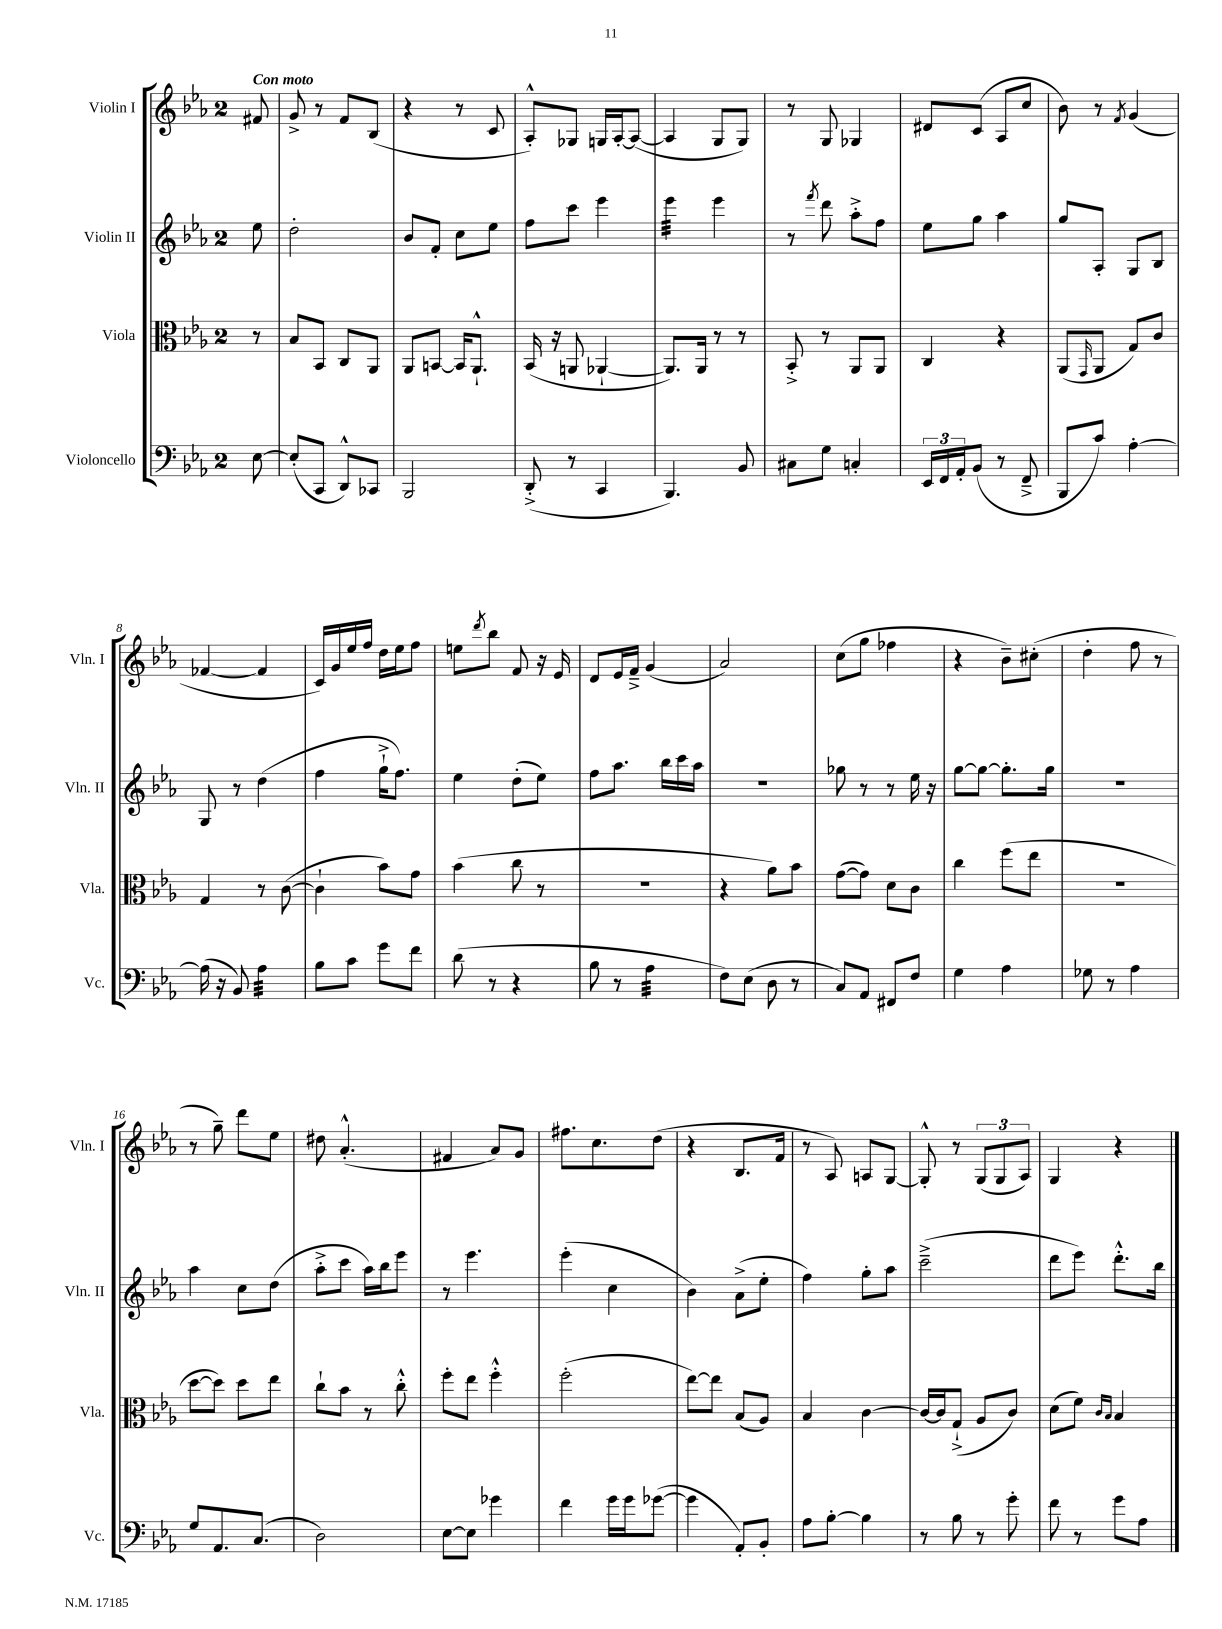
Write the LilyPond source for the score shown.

<<
\new StaffGroup <<
\new Staff = "s0" \with { instrumentName = "Violin I" shortInstrumentName = "Vln. I" } {
    \clef treble \key ees \major \once \override Staff.TimeSignature.style = #'single-digit \time 2/4 \partial 8 \tempo "Con moto"
    fis'8 |
    g'8-> r8 f'8 bes8( |
    r4 r8 c'8 |
    aes8-.-^) ges8 g16 aes16~-. aes8~( |
    aes4 g8 g8) |
    r8 g8 ges4 |
    dis'8 c'8( aes8 c''8 |
    bes'8) r8 \acciaccatura { f'8 } g'4( |
    fes'4~ fes'4 |
    c'16) g'16 ees''16 f''16 d''16 ees''16 f''8 |
    e''8 \acciaccatura { d'''8 } bes''8 f'8 r16 ees'16 |
    d'8 ees'16 f'16---> g'4( |
    aes'2) |
    c''8( g''8 fes''4 |
    r4 bes'8--) cis''8-.( |
    d''4-. f''8 r8 |
    r8 g''8--) d'''8 ees''8 |
    dis''8 aes'4.-.-^( |
    fis'4 aes'8) g'8 |
    fis''8. c''8. d''8( |
    r4 bes8. f'16 |
    r8 aes8) a8 g8~ |
    g8-.-^ r8 \tuplet 3/2 { g8( g8 aes8) } |
    g4 r4 \bar "|." |
}
\new Staff = "s1" \with { instrumentName = "Violin II" shortInstrumentName = "Vln. II" } {
    \clef treble \key ees \major \once \override Staff.TimeSignature.style = #'single-digit \time 2/4 \partial 8
    ees''8 |
    d''2-. |
    bes'8 f'8-. c''8 ees''8 |
    f''8 c'''8 ees'''4 |
    ees'''4:32 ees'''4 |
    r8 \acciaccatura { f'''8 } d'''8 aes''8-.-> f''8 |
    ees''8 g''8 aes''4 |
    g''8 aes8-. g8 bes8 |
    g8 r8 d''4( |
    f''4 g''16-!-> f''8.) |
    ees''4 d''8-.( ees''8) |
    f''8 aes''8. bes''16 c'''16 aes''16 |
    r2 |
    ges''8 r8 r8 ees''16 r16 |
    g''8~ g''8~ g''8.-. g''16 |
    R2 |
    aes''4 c''8 d''8( |
    aes''8-.-> c'''8 aes''16) bes''16 ees'''8 |
    r8 ees'''4. |
    ees'''4-.( c''4 |
    bes'4) aes'8->( ees''8-. |
    f''4) g''8-. aes''8 |
    c'''2--->( |
    d'''8 ees'''8) d'''8.-.-^ bes''16 \bar "|." |
}
\new Staff = "s2" \with { instrumentName = "Viola" shortInstrumentName = "Vla." } {
    \clef alto \key ees \major \once \override Staff.TimeSignature.style = #'single-digit \time 2/4 \partial 8
    r8 |
    bes8 bes,8 c8 aes,8 |
    aes,8 b,8~ b,16 aes,8.-!-^ |
    bes,16( r16 a,8 aes,4~-! |
    aes,8.) aes,16 r8 r8 |
    bes,8-.-> r8 aes,8 aes,8 |
    c4 r4 |
    aes,8( \grace { g,16 } aes,8 g8) c'8 |
    g4 r8 c'8~( |
    c'4-! bes'8) g'8 |
    bes'4( c''8 r8 |
    R2 |
    r4 aes'8) bes'8 |
    g'8~( g'8) d'8 c'8 |
    c''4 f''8( ees''8 |
    R2 |
    d''8~ d''8) d''8 ees''8 |
    c''8-! bes'8 r8 c''8-.-^ |
    f''8-. ees''8 f''4-.-^ |
    f''2-.( |
    ees''8~) ees''8 bes8( aes8) |
    bes4 c'4~ |
    c'16~ c'16 g8-!->( aes8 c'8) |
    d'8( f'8) \grace { c'16 bes16 } bes4 \bar "|." |
}
\new Staff = "s3" \with { instrumentName = "Violoncello" shortInstrumentName = "Vc." } {
    \clef bass \key ees \major \once \override Staff.TimeSignature.style = #'single-digit \time 2/4 \partial 8
    ees8~ |
    ees8-.( c,8 d,8-^) ces,8 |
    bes,,2 |
    d,8-.->( r8 c,4 |
    bes,,4.) bes,8 |
    cis8 g8 c4-. |
    \tuplet 3/2 { ees,16 f,16 aes,16-. } bes,8( r8 f,8---> |
    bes,,8 c'8) aes4~-. |
    aes16( r16 bes,8) aes4:32 |
    bes8 c'8 g'8 f'8 |
    d'8( r8 r4 |
    bes8 r8 aes4:32 |
    f8) ees8( d8 r8 |
    c8) aes,8 fis,8 f8 |
    g4 aes4 |
    ges8 r8 aes4 |
    g8 aes,8. c8.( |
    d2) |
    ees8~ ees8 ges'4 |
    f'4 g'16 g'16 ges'8~( |
    ges'4 aes,8-.) bes,8-. |
    aes8 bes8~-. bes4 |
    r8 bes8 r8 g'8-. |
    f'8 r8 g'8 aes8 \bar "|." |
}
>>
>>
